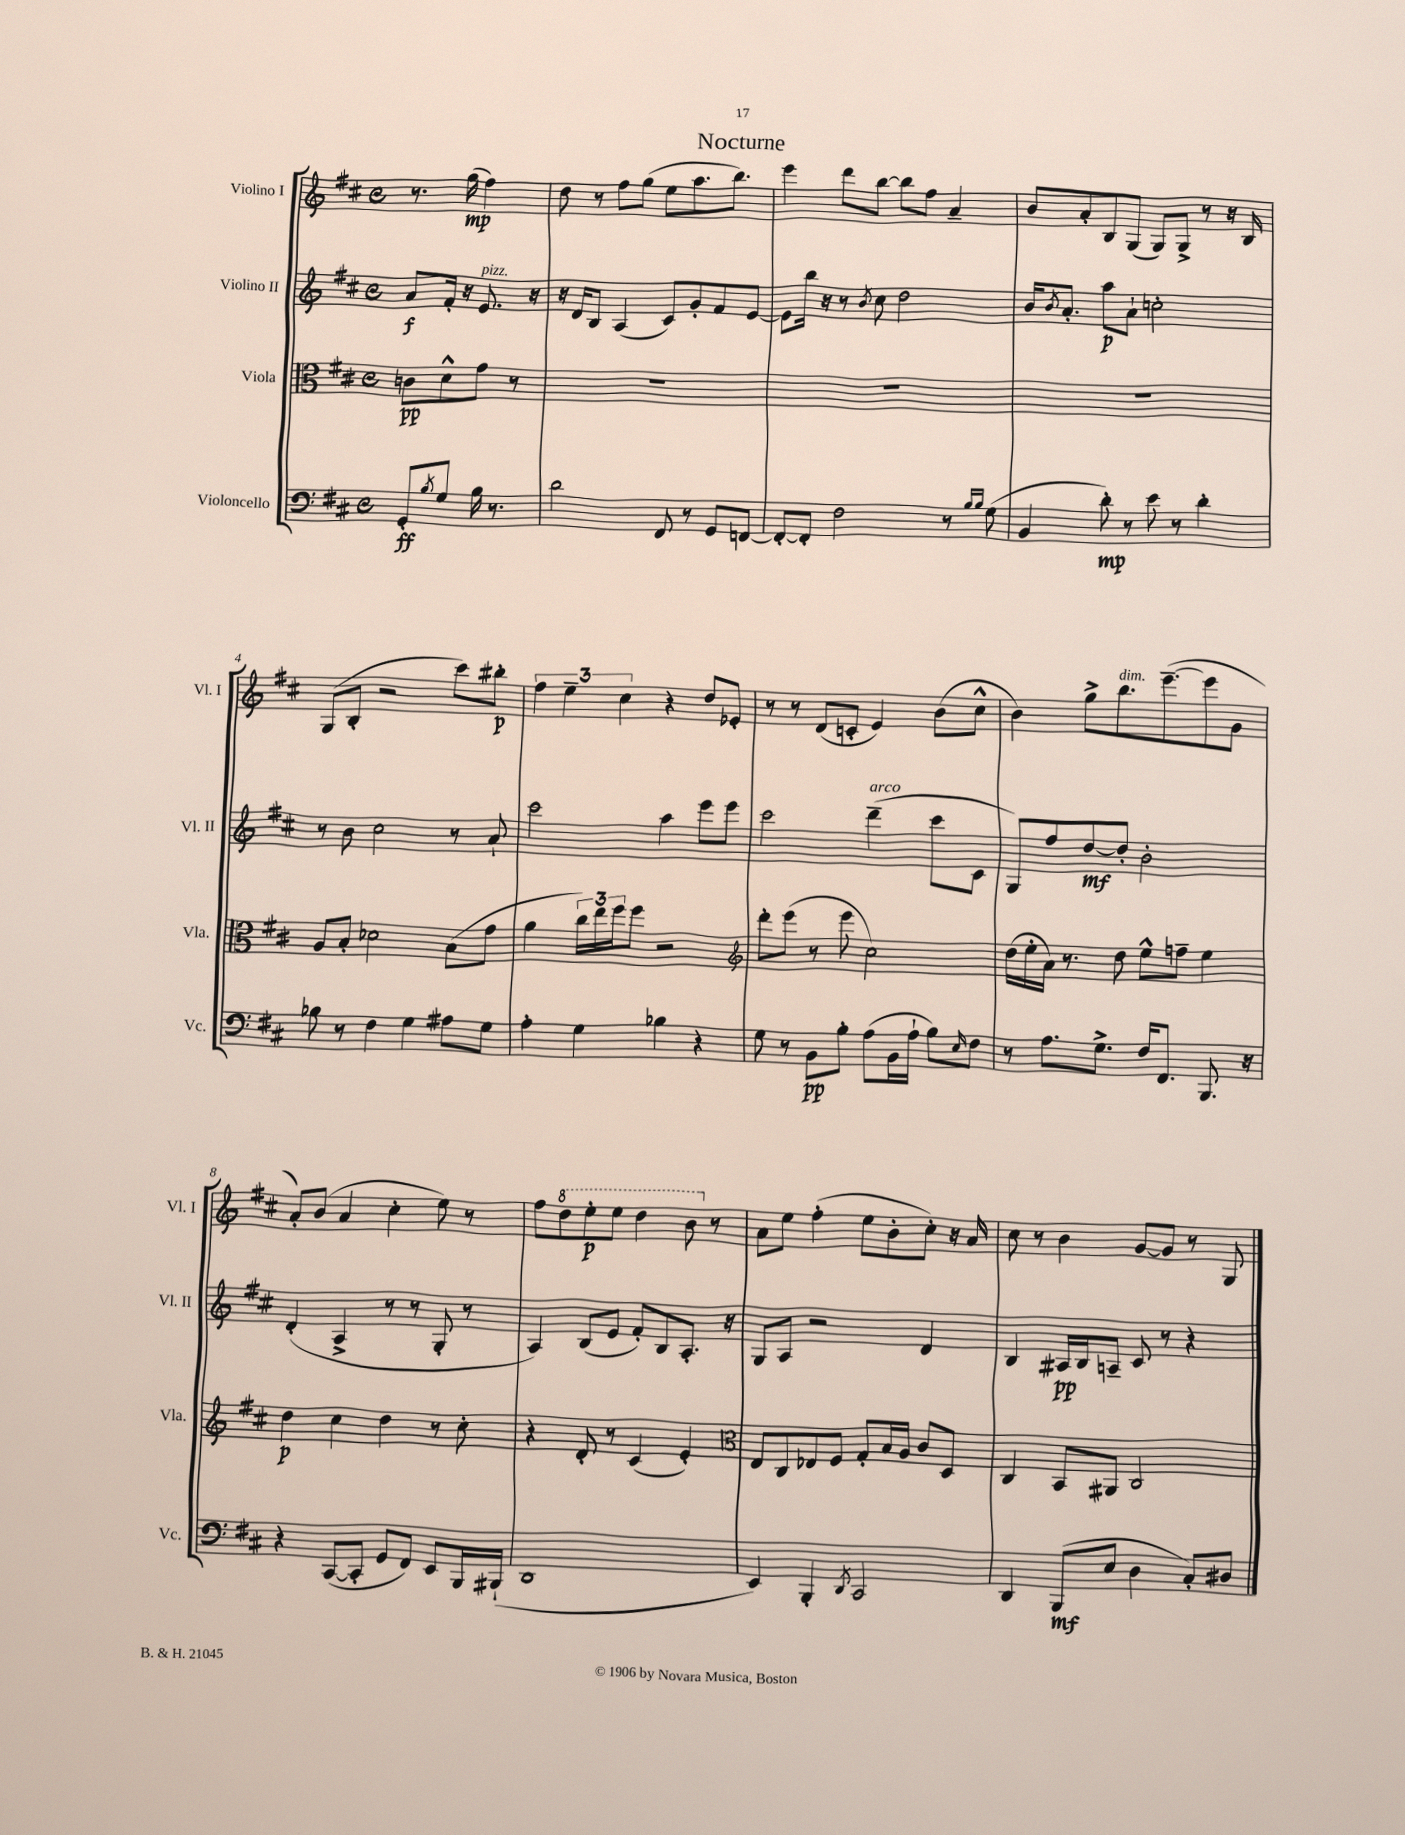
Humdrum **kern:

**kern	**dynam	**kern	**dynam	**kern	**dynam	**kern	**dynam
*part4	*part4	*part3	*part3	*part2	*part2	*part1	*part1
*staff4	*staff4	*staff3	*staff3	*staff2	*staff2	*staff1	*staff1
*I"Violoncello	*	*I"Viola	*	*I"Violino II	*	*I"Violino I	*
*I'Vc.	*	*I'Vla.	*	*I'Vl. II	*	*I'Vl. I	*
*clefF4	*	*clefC3	*	*clefG2	*	*clefG2	*
*k[f#c#]	*	*k[f#c#]	*	*k[f#c#]	*	*k[f#c#]	*
*M4/4	*	*M4/4	*	*M4/4	*	*M4/4	*
*met(c)	*	*met(c)	*	*met(c)	*	*met(c)	*
=	=	=	=	=	=	=	=
8GG'/L	ff	8cn\L	pp	8a/L	f	8.r	.
8qB/	.	.	.	.	.	.	.
8G/J	.	8d^^\	.	16f#'/Jk	.	.	.
.	.	.	.	16r	.	(16gg\	mp
!	!	!	!	!LO:TX:a:i:t=pizz.	!	!	!
16B\	.	8g\J	.	8.e/	.	4ff#\)	.
8.r	.	.	.	.	.	.	.
.	.	8r	.	.	.	.	.
.	.	.	.	16r	.	.	.
=1	=1	=1	=1	=1	=1	=1	=1
2d\	.	1r	.	16r	.	8dd\	.
.	.	.	.	16d/KL	.	.	.
.	.	.	.	8B/J	.	8r	.
.	.	.	.	(4A/	.	8ff#\L	.
.	.	.	.	.	.	(8gg\J	.
8FF#/	.	.	.	8c#/L)	.	8ee\L	.
8r	.	.	.	8g'/	.	8.aa\	.
8GG/L	.	.	.	8f#/	.	.	.
.	.	.	.	.	.	8.bb\J)	.
[8FFn/J	.	.	.	[8e/J	.	.	.
=2	=2	=2	=2	=2	=2	=2	=2
8FF'/L_	.	1r	.	8e\L]	.	4eee\	.
8FF'/J]	.	.	.	16bb\Jk	.	.	.
.	.	.	.	16r	.	.	.
2F#\	.	.	.	8r	.	8ddd\L	.
.	.	.	.	8qb/	.	.	.
.	.	.	.	8cc#\	.	[8bb\J	.
.	.	.	.	2dd\	.	8bb\L]	.
.	.	.	.	.	.	8ff#\J	.
8r	.	.	.	.	.	4a~/	.
16qqB/LL	.	.	.	.	.	.	.
16qqB/JJ	.	.	.	.	.	.	.
(8G\	.	.	.	.	.	.	.
=3	=3	=3	=3	=3	=3	=3	=3
4BB/	.	1r	.	16b/KL	.	8b/L	.
.	.	.	.	8qb/	.	.	.
.	.	.	.	8.a'/J	.	.	.
.	.	.	.	.	.	8a'/	.
8d'\)	mp	.	.	8aa\L	p	8B/	.
8r	.	.	.	8a`\J	.	(8G/J	.
8e\	.	.	.	2ccn'\	.	8G/L)	.
8r	.	.	.	.	.	8G^/J	.
4d'\	.	.	.	.	.	8r	.
.	.	.	.	.	.	16r	.
.	.	.	.	.	.	16B/	.
!!LO:LB:g=z
=4	=4	=4	=4	=4	=4	=4	=4
8B-X\	.	8A/L	.	8r	.	(8G/L	.
8r	.	8B'/J	.	8b\	.	8B'/J	.
4F#\	.	2d-X\	.	2cc#\	.	2r	.
4G\	.	.	.	.	.	.	.
8A#X\L	.	(8B\L	.	8r	.	8ccc#\L)	.
8G\J	.	8g\J	.	8a`/	.	8bb#X'\J	p
=5	=5	=5	=5	=5	=5	=5	=5
4A'\	.	4a\	.	2ccc#\	.	6ff#\	.
.	.	.	.	.	.	6ee~\	.
4G\	.	24cc#\LL)	.	.	.	.	.
.	.	24ee\	.	.	.	.	.
.	.	24ff#\J	.	.	.	6cc#\	.
.	.	8ff#\J	.	.	.	.	.
4B-X\	.	2r	.	4aa\	.	4r	.
4r	.	.	.	8eee\L	.	8dd/L	.
.	.	.	.	8eee\J	.	8e-X'/J	.
=6	=6	=6	=6	=6	=6	=6	=6
*	*	*clefG2	*	*	*	*	*
8G\	.	8ddd'\L	.	2ccc#\	.	8r	.
8r	.	(8eee\J	.	.	.	8r	.
8BB\L	pp	8r	.	.	.	(8d/L	.
8B'\J	.	8eee\	.	.	.	8cn'/J	.
!	!	!	!	!LO:TX:a:i:t=arco	!	!	!
(8A\L	.	2cc#\)	.	(4ddd~\	.	4e/)	.
16BB\L	.	.	.	.	.	.	.
16A`\JJ	.	.	.	.	.	.	.
8B\L)	.	.	.	8ccc#\L	.	(8b\L	.
16qqE/	.	.	.	.	.	.	.
8F#\J	.	.	.	8c#\J	.	8cc#^^\J	.
=7	=7	=7	=7	=7	=7	=7	=7
8r	.	(16dd\LL	.	8G/L)	.	4b\)	.
.	.	16ee'\	.	.	.	.	.
8.A\L	.	16a\JJ)	.	8ff#/	.	.	.
.	.	8.r	.	.	.	.	.
.	.	.	.	[8dd/	mf	8gg^\L	.
8.G^\J	.	.	.	.	.	.	.
!	!	!	!	!	!	!LO:TX:a:i:t=dim.	!
.	.	8dd\	.	8dd'/J]	.	8.bb\	.
16F#/KL	.	8ee^^\L	.	2b'\	.	.	.
8.FF#/J	.	.	.	.	.	([8.eee~\	.
.	.	8ffn~\J	.	.	.	.	.
8.BBB/	.	4ee\	.	.	.	8eee\]	.
.	.	.	.	.	.	8g\J	.
16r	.	.	.	.	.	.	.
!!LO:LB:g=z
=8	=8	=8	=8	=8	=8	=8	=8
4r	.	4dd\	p	(4d'/	.	8a'/L)	.
.	.	.	.	.	.	(8b/J	.
([8CC#/L	.	4cc#\	.	4A^/	.	4a/	.
8CC#'/J]	.	.	.	.	.	.	.
8GG/L	.	4dd\	.	8r	.	4cc#'\	.
8FF#/J)	.	.	.	8r	.	.	.
8EE/L	.	8r	.	8G'/	.	8ee\)	.
16BBB/L	.	8cc#'\	.	8r	.	8r	.
(16BBB#X`/JJ	.	.	.	.	.	.	.
=9	=9	=9	=9	=9	=9	=9	=9
1DD	.	4r	.	4A/)	.	8ff#\L	.
*	*	*	*	*	*	*8va	*
.	.	.	.	.	.	8ddd\	.
.	.	8d'/	.	(8B/L	.	8eee'\	p
.	.	8r	.	8e/J	.	8eee\J	.
.	.	(4c#/	.	8f#'/L)	.	4ddd\	.
.	.	.	.	8B/	.	.	.
.	.	4e'/)	.	8.A'/J	.	8bb\	.
*	*	*	*	*	*	*X8va	*
.	.	.	.	.	.	8r	.
.	.	.	.	16r	.	.	.
=10	=10	=10	=10	=10	=10	=10	=10
*	*	*clefC3	*	*	*	*	*
4EE/)	.	8E/L	.	8G/L	.	8a\L	.
.	.	8C#/	.	8A/J	.	8ee\J	.
4BBB'/	.	8E-X/	.	2r	.	(4ff#'\	.
.	.	8F#/J	.	.	.	.	.
8qDD/	.	.	.	.	.	.	.
2CC#/	.	8G'/L	.	.	.	8ee\L	.
.	.	16B/L	.	.	.	8b'\	.
.	.	16A/JJ	.	.	.	.	.
.	.	8c#/L	.	4d/	.	8cc#'\J)	.
.	.	8D/J	.	.	.	16r	.
.	.	.	.	.	.	16a/	.
=11	=11	=11	=11	=11	=11	=11	=11
4DD/	.	4C#/	.	4B/	.	8cc#\	.
.	.	.	.	.	.	8r	.
(8BBB/L	mf	8BB/L	.	16A#X/LL	pp	4b\	.
.	.	.	.	16B/J	.	.	.
8E/J	.	8AA#X/J	.	8An~/J	.	.	.
4D\	.	2C#/	.	8c#/	.	[8g/L	.
.	.	.	.	8r	.	8g/J]	.
8C#'/L)	.	.	.	4r	.	8r	.
8D#X/J	.	.	.	.	.	8G/	.
==	==	==	==	==	==	==	==
*-	*-	*-	*-	*-	*-	*-	*-
